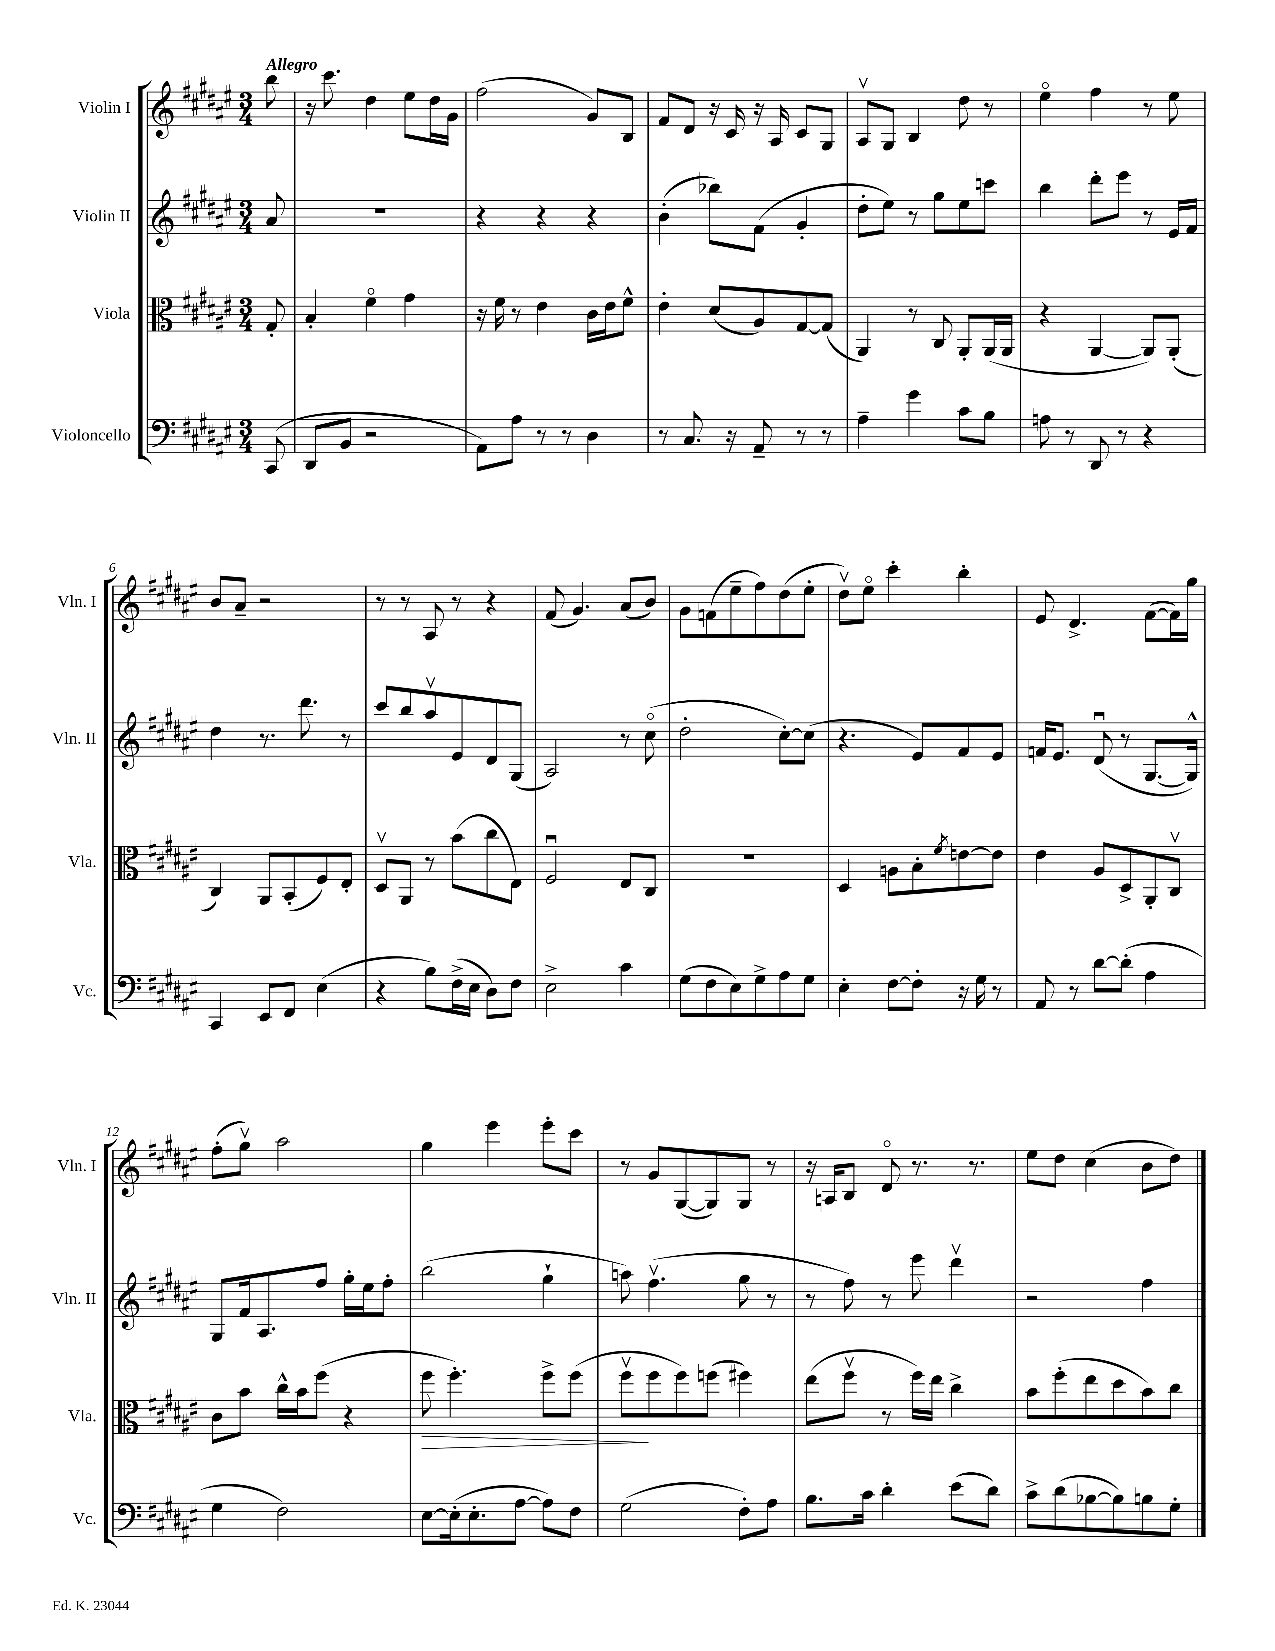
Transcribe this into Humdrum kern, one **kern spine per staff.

**kern	**kern	**kern	**kern
*staff4	*staff3	*staff2	*staff1
*clefF4	*clefC3	*clefG2	*clefG2
*k[f#c#g#d#a#e#]	*k[f#c#g#d#a#e#]	*k[f#c#g#d#a#e#]	*k[f#c#g#d#a#e#]
*M3/4	*M3/4	*M3/4	*M3/4
(8CC#	8G#'	8a#	8bb
=	=	=	=
8DD#	4B'	2.r	16r
.	.	.	8.ccc#
8BB	.	.	.
2r	4f#o	.	4dd#
.	4g#	.	8ee#
.	.	.	16dd#
.	.	.	16g#
=	=	=	=
8AA#)	16r	4r	(2ff#
.	16f#	.	.
8A#	8r	.	.
8r	4e#	4r	.
8r	.	.	.
4D#	16c#	4r	8g#)
.	16e#	.	.
.	8f#^^	.	8B
=	=	=	=
8r	4e#'	(4b'	8f#
8.C#	.	.	8d#
.	(8d#	8bb-)	16r
16r	.	.	16c#
8AA#~	8A#)	(8f#	16r
.	.	.	16A#
8r	[8G#	4g#'	8c#
8r	(8G#]	.	8G#
=	=	=	=
4A#~	4AA#)	8dd#'	8A#v
.	.	8ee#)	8G#
4g#	8r	8r	4B
.	8C#	8gg#	.
8c#	8AA#'	8ee#	8dd#
8B	(16AA#	8ccc	8r
.	16AA#	.	.
=	=	=	=
8A	4r	4bb	4ee#o
8r	.	.	.
8DD#	[4AA#	8ddd#'	4ff#
8r	.	8eee#	.
4r	8AA#])	8r	8r
.	(8AA#'	16e#	8ee#
.	.	16f#	.
=	=	=	=
4CC#	4C#)	4dd#	8b
.	.	.	8a#~
8EE#	8AA#	8.r	2r
8FF#	(8BB'	.	.
.	.	8.ddd#	.
(4E#	8F#)	.	.
.	8E#'	8r	.
=	=	=	=
4r	8D#v	8ccc#	8r
.	8AA#	8bb	8r
8B)	8r	8aa#v	8A#
(16F#^	(8b	8e#	8r
16E#	.	.	.
8D#)	8cc#	8d#	4r
8F#	8E#)	(8G#	.
=	=	=	=
2E#^	2F#u	2A#)	(8f#
.	.	.	4.g#)
4c#	8E#	8r	(8a#
.	8C#	(8cc#o	8b)
=	=	=	=
(8G#	2.r	2dd#'	8g#
8F#	.	.	(8f
8E#)	.	.	8ee#~
8G#^	.	.	8ff#)
8A#	.	[8cc#')	(8dd#
8G#	.	(8cc#]	8ee#'
=	=	=	=
4E#'	4D#	4.r	8dd#v)
.	.	.	8ee#o
[8F#	8A	.	4ccc#'
8F#']	8B'	8e#)	.
.	8qf#	.	.
16r	[8e	8f#	4bb'
16G#	.	.	.
8r	8e]	8e#	.
=	=	=	=
8AA#	4e#	16f	8e#
.	.	8.e#	.
8r	.	.	4.d#^
[8d#	8A#	(8d#u	.
(8d#']	8D#^	8r	.
4A#	8AA#'	[8.G#	([8f#
.	8C#v	.	16f#])
.	.	16G#^^])	16gg#
=	=	=	=
4G#	8c#	8G#	(8ff#'
.	8b	16f#	8gg#v)
.	.	8.A#	.
2F#)	16cc#^^	.	2aa#
.	16b	.	.
.	(8ff#	8ff#	.
.	4r	16gg#'	.
.	.	16ee#	.
.	.	8ff#'	.
=	=	=	=
[8E#	8ff#	(2bb	4gg#
(16E#']	4.ff#')	.	.
8.E#'	.	.	.
.	.	.	4eee#
[8A#	.	.	.
8A#])	8ff#^	4gg#`	8eee#'
8F#	(8ff#	.	8ccc#
=	=	=	=
(2G#	8ff#v	8aa)	8r
.	8ff#	(4.ff#v	8g#
.	8ff#)	.	([8G#
.	(8ff	.	8G#])
8F#')	4ff#)	8gg#	8G#
8A#	.	8r	8r
=	=	=	=
8.B	(8ee#	8r	16r
.	.	.	16A
.	8ff#v	8ff#)	8B
16c#	.	.	.
4d#'	8r	8r	8d#o
.	16ff#)	8eee#	8.r
.	16ee#	.	.
(8e#	4cc#^	4ddd#v	.
.	.	.	8.r
8d#)	.	.	.
=	=	=	=
8c#^	8b	2r	8ee#
(8d#	(8ff#'	.	8dd#
[8B-	8ee#	.	(4cc#
8B-])	8dd#	.	.
8B	8b)	4ff#	8b
8G#'	8cc#	.	8dd#)
==	==	==	==
*-	*-	*-	*-
